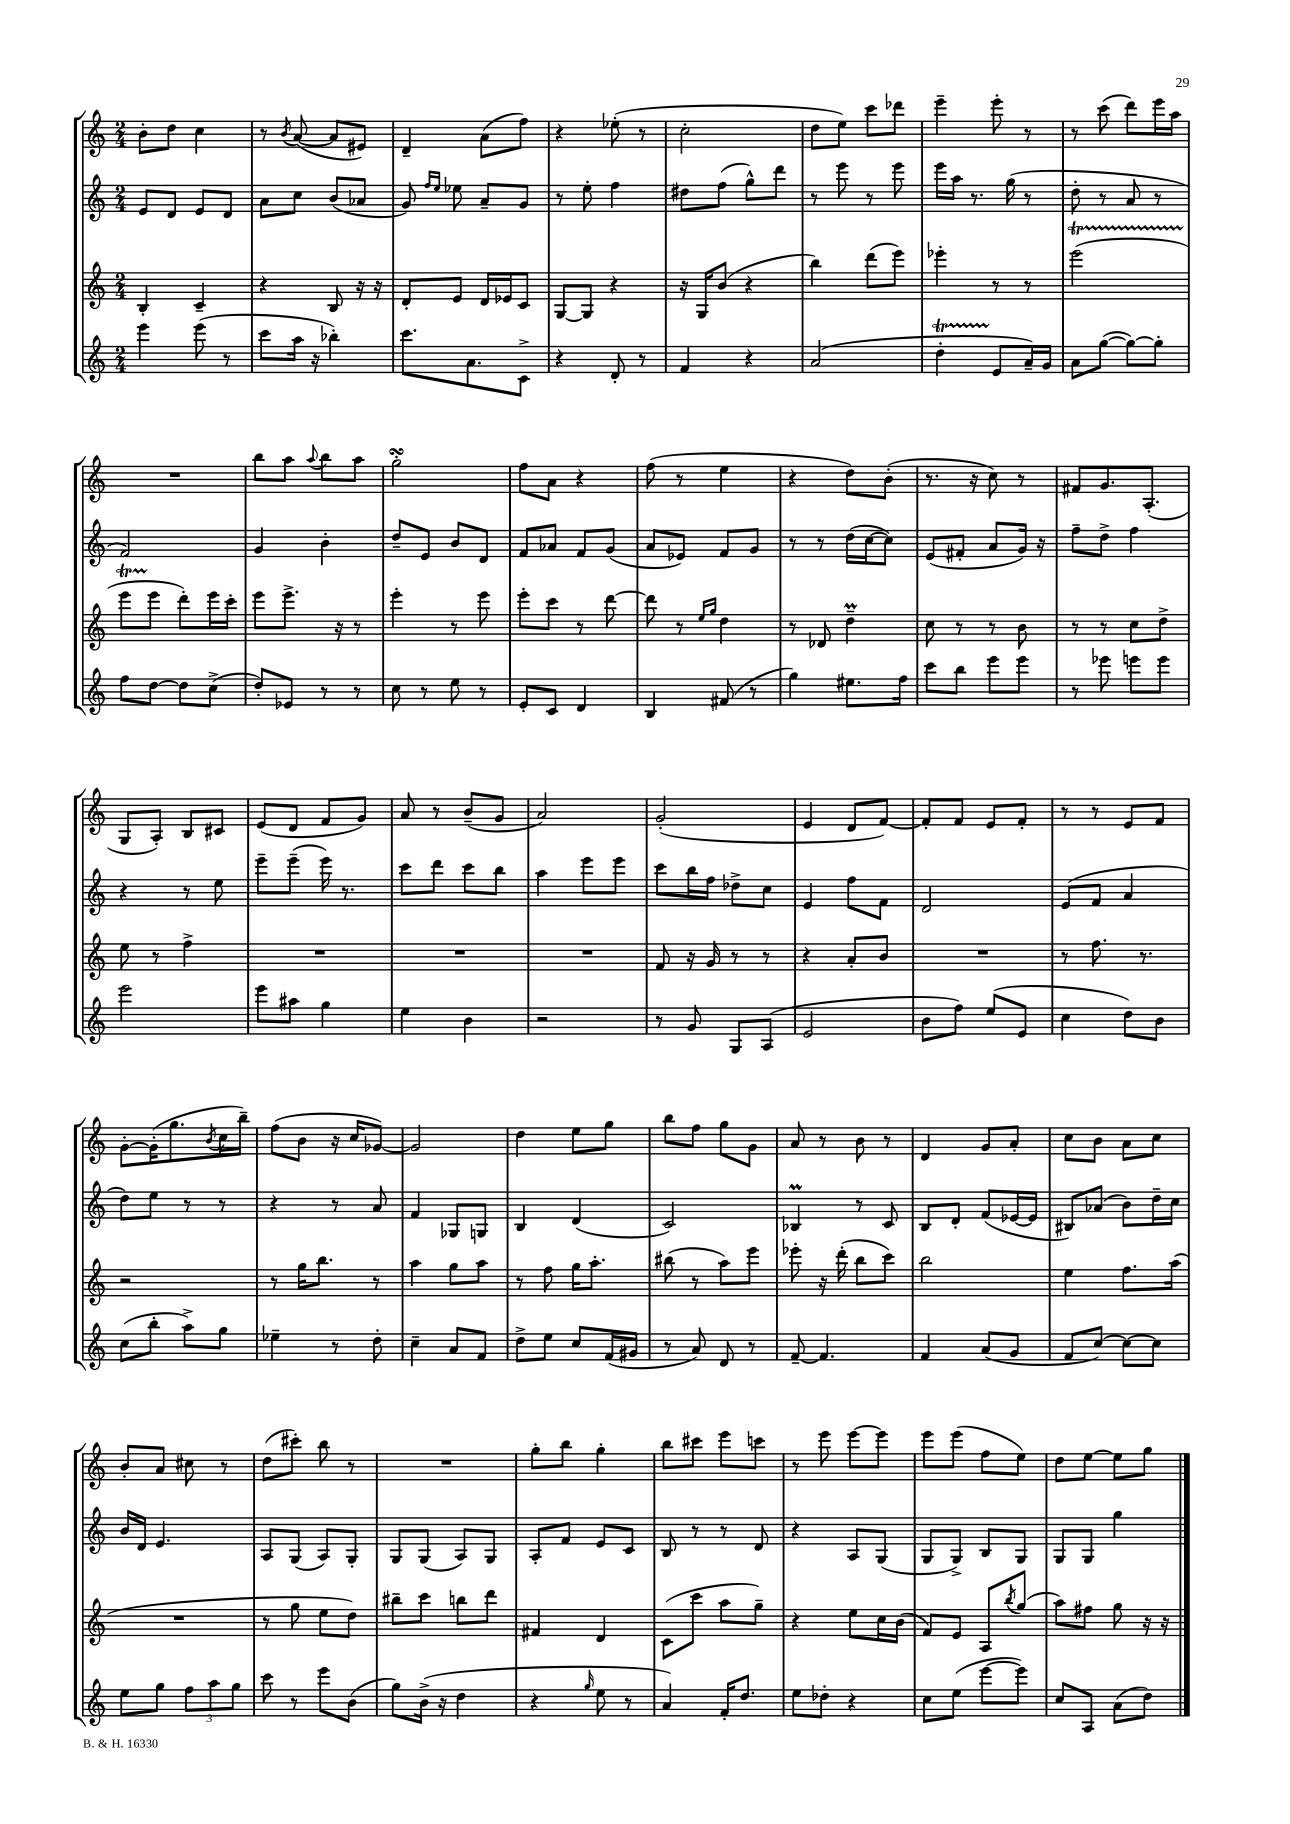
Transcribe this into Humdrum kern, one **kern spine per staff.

**kern	**kern	**kern	**kern
*staff4	*staff3	*staff2	*staff1
*clefG2	*clefG2	*clefG2	*clefG2
*k[]	*k[]	*k[]	*k[]
*M2/4	*M2/4	*M2/4	*M2/4
4eee\	4B'/	8e/L	8b'\L
.	.	8d/J	8dd\J
(8eee\	4c~/	8e/L	4cc\
8r	.	8d/J	.
=	=	=	=
8ccc\L	4r	8a\L	8r
.	.	.	8qb/
16aa\Jk	.	8cc\J	([8a/
16r	.	.	.
4bb-'\)	8B/	(8b/L	8a/]L
.	16r	8a-/J	8e#/J)
.	16r	.	.
=	=	=	=
8.ccc\L	8d'/L	8g/)	4d~/
.	.	16qqff/LL	.
.	.	16qqee/JJ	.
.	8e/J	8ee-\	.
8.a\	.	.	.
.	16d/LL	8a~/L	(8a\L
.	16e-/J	.	.
8c^\J	8c/J	8g/J	8ff\J)
=	=	=	=
4r	[8G/L	8r	4r
.	8G/]J	8ee'\	.
8d'/	4r	4ff\	(8ee-'\
8r	.	.	8r
=	=	=	=
4f/	16r	8dd#\L	2cc'\
.	16G/LK	.	.
.	(8b/J	(8ff\J	.
4r	4r	8gg^^\L)	.
.	.	8ddd\J	.
=	=	=	=
(2a/	4bb\)	8r	8dd\L
.	.	8eee\	8ee\J)
.	(8ddd\L	8r	8ccc\L
.	8eee\J)	8eee\	8ddd-\J
=	=	=	=
4dd'\	4eee-'\	16eee\LL	4eee~\
.	.	16aa\JJ	.
.	.	8.r	.
8e/L	8r	.	8eee'\
.	.	(16gg\	.
16a~/L)	8r	8r	8r
16g/JJ	.	.	.
=	=	=	=
8a\L	(2eee\	8dd'\	8r
([8gg\J	.	8r	(8ccc\
8gg\_L)	.	8a/	8ddd\L)
8gg'\]J	.	8r	16eee\L
.	.	.	16aa\JJ
=	=	=	=
8ff\L	8eee\L	2f/)	2r
[8dd\J	8eee\J	.	.
8dd\]L	8ddd'\L)	.	.
(8cc^\J	16eee\L	.	.
.	16ccc'\JJ	.	.
=	=	=	=
8dd'/L)	8eee\L	4g/	8bb\L
8e-/J	8.eee^\J	.	8aa\J
.	.	.	8qqaa/
8r	.	4b'\	8bb\L
.	16r	.	.
8r	8r	.	8aa\J
=	=	=	=
8cc\	4eee'\	8dd~/L	2gg'\
8r	.	8e/J	.
8ee\	8r	8b/L	.
8r	8eee\	8d/J	.
=	=	=	=
8e'/L	8eee'\L	8f/L	8ff\L
8c/J	8ccc\J	8a-/J	8a\J
4d/	8r	8f/L	4r
.	[8ddd\	(8g/J	.
=	=	=	=
4B/	8ddd\]	8a/L	(8ff\
.	8r	8e-/J)	8r
.	16qqee/LL	.	.
.	16qqgg/JJ	.	.
(8f#/	4dd\	8f/L	4ee\
8r	.	8g/J	.
=	=	=	=
4gg\)	8r	8r	4r
.	8d-/	8r	.
8.ee#\L	4dd~\	(16dd\LL	8dd\L)
.	.	[16cc\J	.
.	.	8cc\]J)	(8b'\J
16ff\Jk	.	.	.
=	=	=	=
8ccc\L	8cc\	(8e/L	8.r
8bb\J	8r	8f#'/J	.
.	.	.	16r
8eee\L	8r	8a/L	8cc\)
8eee\J	8b\	16g/Jk)	8r
.	.	16r	.
=	=	=	=
8r	8r	8ff~\L	8f#/L
8eee-\	8r	8dd^\J	8.g/
8eee\L	8cc\L	4ff\	.
.	.	.	(8.A'/J
8eee\J	8dd^\J	.	.
=	=	=	=
2eee\	8ee\	4r	8G/L
.	8r	.	8A'/J)
.	4ff^\	8r	8B/L
.	.	8ee\	8c#/J
=	=	=	=
8eee\L	2r	8eee~\L	(8e/L
8aa#\J	.	(8eee~\J	8d/J
4gg\	.	16eee\)	8f/L
.	.	8.r	.
.	.	.	8g/J)
=	=	=	=
4ee\	2r	8ccc\L	8a/
.	.	8ddd\J	8r
4b\	.	8ccc\L	(8b~/L
.	.	8bb\J	8g/J
=	=	=	=
2r	2r	4aa\	2a/)
.	.	8eee\L	.
.	.	8eee\J	.
=	=	=	=
8r	8f/	8ccc\L	(2g'/
8g/	16r	16bb\L	.
.	16g/	16ff\JJ	.
8G/L	8r	8dd-^\L	.
(8A/J	8r	8cc\J	.
=	=	=	=
2e/	4r	4e/	4e/
.	8a'/L	8ff\L	8d/L
.	8b/J	8f\J	[8f/J)
=	=	=	=
8b\L	2r	2d/	8f'/]L
8ff\J)	.	.	8f/J
(8ee/L	.	.	8e/L
8e/J	.	.	8f'/J
=	=	=	=
4cc\	8r	(8e/L	8r
.	8.ff\	8f/J	8r
8dd\L)	.	4a/	8e/L
.	8.r	.	.
8b\J	.	.	8f/J
=	=	=	=
(8cc\L	2r	8dd\L)	[8g'\L
8bb'\J	.	8ee\J	(16g'\]K
.	.	.	8.gg\
8aa^\L)	.	8r	.
.	.	.	8qb/
8gg\J	.	8r	16cc\L
.	.	.	16bb~\JJ)
=	=	=	=
4ee-~\	8r	4r	(8ff\L
.	16gg\LK	.	8b\J
.	8.bb\J	.	.
8r	.	8r	16r
.	.	.	16cc/LK
8dd'\	8r	8a/	[8g-/J)
=	=	=	=
4cc~\	4aa\	4f/	2g-/]
8a/L	8gg\L	8G-/L	.
8f/J	8aa\J	8G/J	.
=	=	=	=
8dd^\L	8r	4B/	4dd\
8ee\J	8ff\	.	.
8cc/L	16gg\LK	(4d/	8ee\L
.	8.aa'\J	.	.
(16f/L	.	.	8gg\J
16g#/JJ	.	.	.
=	=	=	=
8r	(8bb#\	2c/)	8bb\L
8a/)	8r	.	8ff\J
8d/	8aa\L)	.	8gg\L
8r	8eee\J	.	8g\J
=	=	=	=
[8f~/	8eee-'\	4B-/	8a/
4.f/]	16r	.	8r
.	(16ddd'\	.	.
.	8bb\L	8r	8b\
.	8ccc\J)	8c/	8r
=	=	=	=
4f/	2bb\	8B/L	4d/
.	.	8d'/J	.
(8a/L	.	(8f/L	8g/L
8g/J	.	[16e-/L	8a'/J
.	.	16e-/]JJ	.
=	=	=	=
8f/L	4ee\	8B#/L)	8cc\L
[8cc/J)	.	(8a-/J	8b\J
8cc\_L	8.ff\L	8b\L)	8a\L
8cc\]J	.	16dd~\L	8cc\J
.	(16aa\Jk	16cc\JJ	.
=	=	=	=
8ee\L	2r	16b/LL	8b'/L
.	.	16d/JJ	.
8gg\J	.	4.e/	8a/J
12ff\L	.	.	8cc#\
12aa\	.	.	.
.	.	.	8r
12gg\J	.	.	.
=	=	=	=
8ccc\	8r	8A/L	(8dd\L
8r	8gg\	(8G/J	8ccc#'\J)
8eee\L	8ee\L	8A/L)	8bb\
(8b\J	8dd\J)	8G'/J	8r
=	=	=	=
8gg\L)	8bb#~\L	8G/L	2r
(16b^\Jk	8ccc\J	(8G/J	.
16r	.	.	.
4dd\	8bb\L	8A/L)	.
.	8ddd\J	8G/J	.
=	=	=	=
4r	4f#/	8A'/L	8gg'\L
.	.	8f/J	8bb\J
16qqgg/	.	.	.
8ee\	4d/	8e/L	4gg'\
8r	.	8c/J	.
=	=	=	=
4a/)	(8c\L	8B/	8bb\L
.	8ccc\J	8r	8ccc#\J
16f'/LK	8aa\L	8r	8eee\L
8.dd/J	.	.	.
.	8gg~\J)	8d/	8ccc\J
=	=	=	=
8ee\L	4r	4r	8r
8dd-'\J	.	.	8eee\
4r	8ee\L	8A/L	[8eee\L
.	16cc\L	(8G/J	8eee\]J
.	(16b\JJ	.	.
=	=	=	=
8cc\L	8f/L)	8G/L	8eee\L
(8ee\J	8e/J	8G^/J)	(8eee\J
[8eee\L	8A/L	8B/L	8ff\L
.	8qbb/	.	.
8eee\]J)	(8gg/J	8G/J	8ee\J)
=	=	=	=
8cc/L	8aa\L)	8G/L	8dd\L
8A/J	8ff#\J	8G/J	[8ee\J
(8a\L	8gg\	4gg\	8ee\]L
8dd\J)	16r	.	8gg\J
.	16r	.	.
==	==	==	==
*-	*-	*-	*-
